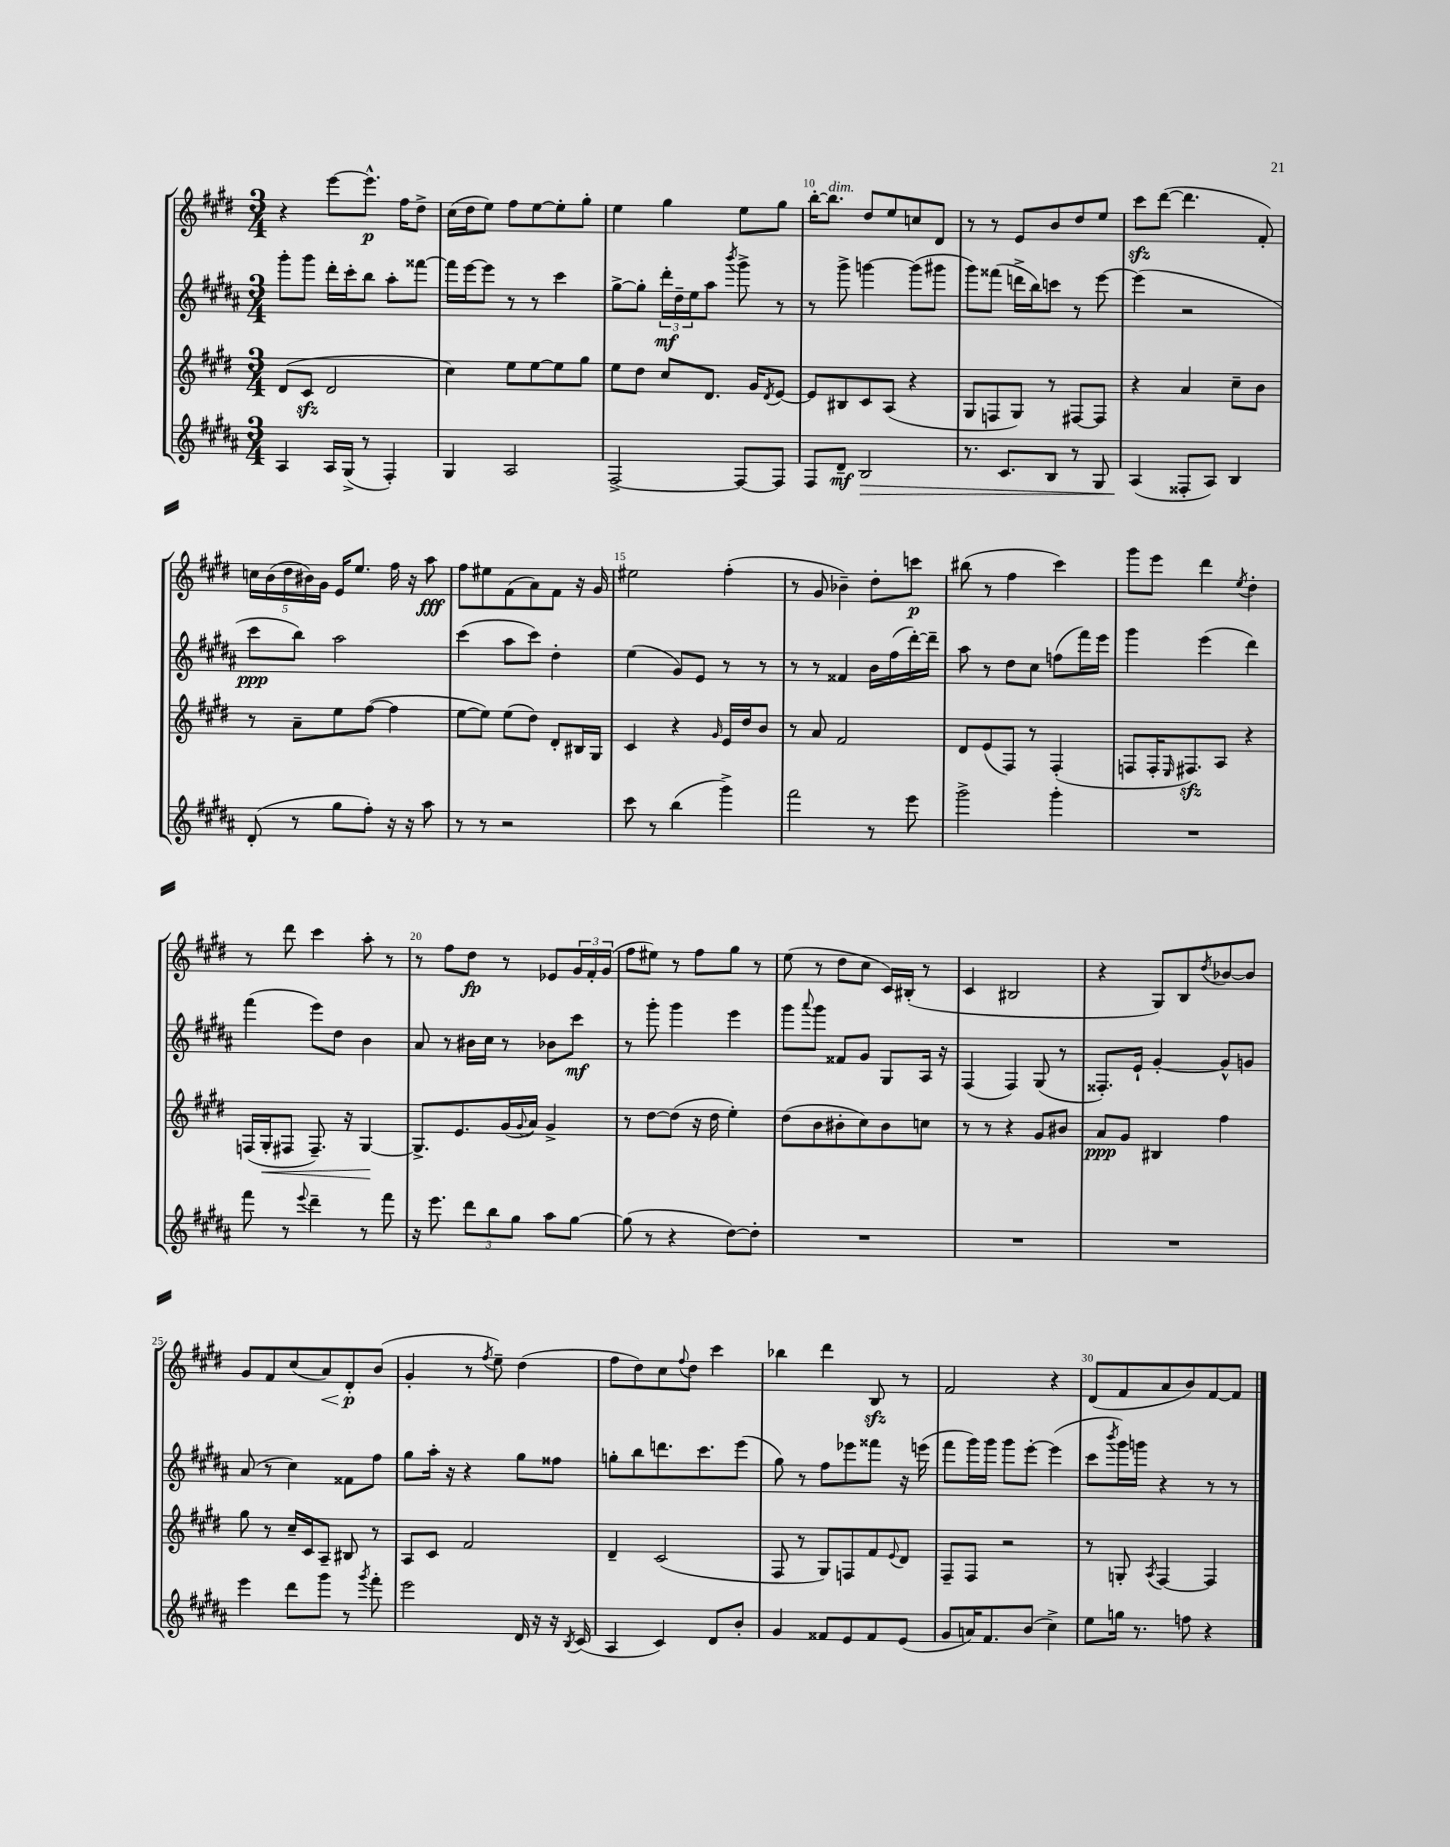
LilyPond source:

<<
\new StaffGroup <<
\new Staff = "s0" {
    \clef treble \key e \major \numericTimeSignature \time 3/4
    r4 e'''8~ e'''8.-^\p fis''16 dis''8-> |
    cis''16( dis''16 e''8) fis''8 e''8~ e''8-. gis''8-. |
    e''4 gis''4 e''8 gis''8 |
    b''16~-. b''8.^\markup { \italic "dim." } dis''8 e''8 c''8 dis'8 |
    r8 r8 e'8 b'8 dis''8 e''8 |
    cis'''8\sfz dis'''8~( dis'''4. fis'8-.) |
    \tuplet 5/4 { c''16 b'16( dis''16 bis'16) gis'16 } e'16 e''8. fis''16 r16 a''8\fff |
    fis''8 eis''8 fis'8( a'8) fis'8 r16 gis'16 |
    eis''2 fis''4-.( |
    r8 gis'8 bes'4--) dis''8-. c'''8\p |
    bis''8( r8 fis''4 cis'''4) |
    gis'''8 e'''8 dis'''4 \acciaccatura { e''8 } dis''4-. |
    r8 dis'''8 cis'''4 a''8-. r8 |
    r8 fis''8 dis''8\fp r8 ees'8 \tuplet 3/2 { gis'16 fis'16-. gis'16( } |
    fis''8 eis''8) r8 fis''8 gis''8 r8 |
    e''8( r8 dis''8 cis''8 cis'16) bis16-.( r8 |
    cis'4 bis2 |
    r4 gis8) b8 \acciaccatura { dis''8 } bes'8~ bes'8 |
    gis'8 fis'8 cis''8( a'8\<) dis'8-.\p\! b'8( |
    gis'4-. r8 \acciaccatura { fis''8 } e''8--) dis''4( |
    fis''8 dis''8) cis''8 \appoggiatura { fis''8 } dis''8 cis'''4 |
    bes''4 dis'''4 b8\sfz r8 |
    fis'2 r4 |
    dis'8( fis'8 a'8 b'8) fis'8~ fis'8 \bar "|." |
}
\new Staff = "s1" {
    \clef treble \key b \major \numericTimeSignature \time 3/4
    gis'''8-. gis'''8 dis'''16-. cis'''16-. b''8 ais''8-. fisis'''8~ |
    fisis'''16 e'''16~ e'''8 r8 r8 cis'''4 |
    gis''8~-> gis''8-. \tuplet 3/2 { dis'''16-.\mf dis''16-- e''16 } ais''8 \acciaccatura { b'''8 } gis'''8-> r8 |
    r8 gis'''8-> g'''4~ g'''8( gis'''8 |
    gis'''8) fisis'''8( d'''16-> b''16) c'''8 r8 e'''8~ |
    e'''4( r2 |
    cis'''8\ppp b''8) ais''2 |
    cis'''4( ais''8 cis'''8) dis''4-. |
    e''4( gis'8) e'8 r8 r8 |
    r8 r8 fisis'4 b'16 fis''16( dis'''16~-.) dis'''16-- |
    ais''8 r8 dis''8 cis''8 f''8( fis'''16) e'''16 |
    gis'''4 e'''4( dis'''4) |
    fis'''4( e'''8) dis''8 b'4 |
    ais'8 r8 bis'16 cis''16 r8 bes'8 cis'''8\mf |
    r8 gis'''8-. gis'''4 e'''4 |
    gis'''8 \appoggiatura { ais'''8 } gis'''8 fisis'8 gis'8 gis8 ais16 r16 |
    fis4( fis4) gis8( r8 |
    fisis8.-.) e'16-! gis'4~-. gis'8-^ g'8 |
    ais'8( r8 cis''4) fisis'8 fis''8 |
    gis''8 ais''16-. r16 r4 gis''8 fisis''8 |
    g''8-. b''8 d'''8. cis'''8. e'''8( |
    gis''8) r8 fis''8 ees'''8 fisis'''8 r16 e'''16( |
    fis'''8 gis'''16) gis'''16 gis'''8 e'''8~-. e'''4( |
    cis'''8 \acciaccatura { b'''8 } gis'''16) g'''16 r4 r8 r8 \bar "|." |
}
\new Staff = "s2" {
    \clef treble \key e \major \numericTimeSignature \time 3/4
    dis'8( cis'8\sfz dis'2 |
    cis''4) e''8 e''8~ e''8 gis''8 |
    e''8 dis''8 cis''8 dis'8. gis'16 \acciaccatura { dis'8 } e'8~ |
    e'8 bis8 cis'8 a8( r4 |
    gis8 f8 gis8) r8 fis8~ fis8 |
    r4 a'4 cis''8-- b'8 |
    r8 a'8-- e''8 fis''8~( fis''4 |
    e''8~ e''8) e''8( dis''8) dis'8-. bis16 gis16 |
    cis'4 r4 \grace { gis'16 } e'16 dis''16 b'8 |
    r8 a'8 fis'2 |
    dis'8 e'8( fis8) r8 fis4-.( |
    f8 f16-. \grace { e16 } fis8.\sfz) a8 r4 |
    f16( gis16-.\< fis8 fis8.--) r16 gis4~\! |
    gis8.-> e'8. gis'16( \appoggiatura { gis'8 } a'16) gis'4-> |
    r8 dis''8~ dis''8( r16 dis''16 e''4-.) |
    dis''8( b'8 bis'8-. cis''8) bis'8 c''8 |
    r8 r8 r4 gis'8 bis'8 |
    a'8\ppp gis'8 bis4 fis''4 |
    gis''8 r8 cis''16-- cis'16 a8-- bis8 r8 |
    a8 cis'8 fis'2 |
    dis'4-- cis'2( |
    fis8 r8 gis8) f8 fis'8 \appoggiatura { e'8 } dis'8 |
    fis8-- fis8 r2 |
    r8 g8-. \acciaccatura { a8 } fis4~ fis4 \bar "|." |
}
\new Staff = "s3" {
    \clef treble \key b \major \numericTimeSignature \time 3/4
    ais4 ais16 gis16->( r8 fis4-.) |
    gis4 ais2 |
    fis2~-> fis8~ fis8 |
    fis8 dis'8--\mf b2\> |
    r8. cis'8. b8 r8 gis8 |
    ais4\!( fisis8-. ais8) b4 |
    dis'8-.( r8 gis''8 fis''8-.) r16 r16 ais''8 |
    r8 r8 r2 |
    cis'''8 r8 b''4( gis'''4->) |
    fis'''2 r8 e'''8 |
    gis'''2-> gis'''4-. |
    R2. |
    fis'''8 r8 \appoggiatura { e'''8 } dis'''4-- r8 fis'''8 |
    r16 e'''8. \tuplet 3/2 { dis'''8 b''8 gis''8 } ais''8 gis''8~ |
    gis''8( r8 r4 dis''8~) dis''8-. |
    R2. |
    R2. |
    R2. |
    e'''4 dis'''8 gis'''8 r8 \acciaccatura { gis'''8 } fis'''8-. |
    e'''2 dis'16 r16 r16 \acciaccatura { b8 } cis'16( |
    ais4 cis'4) dis'8 b'8-. |
    gis'4 fisis'8 e'8 fisis'8 e'8( |
    gis'8 a'16) fis'8. b'8( cis''4->) |
    e''8 g''16 r8. f''8 r4 \bar "|." |
}
>>
>>
\layout { \context { \Score currentBarNumber = #7 \override BarNumber.break-visibility = ##(#f #t #t) barNumberVisibility = #(every-nth-bar-number-visible 5) } }
